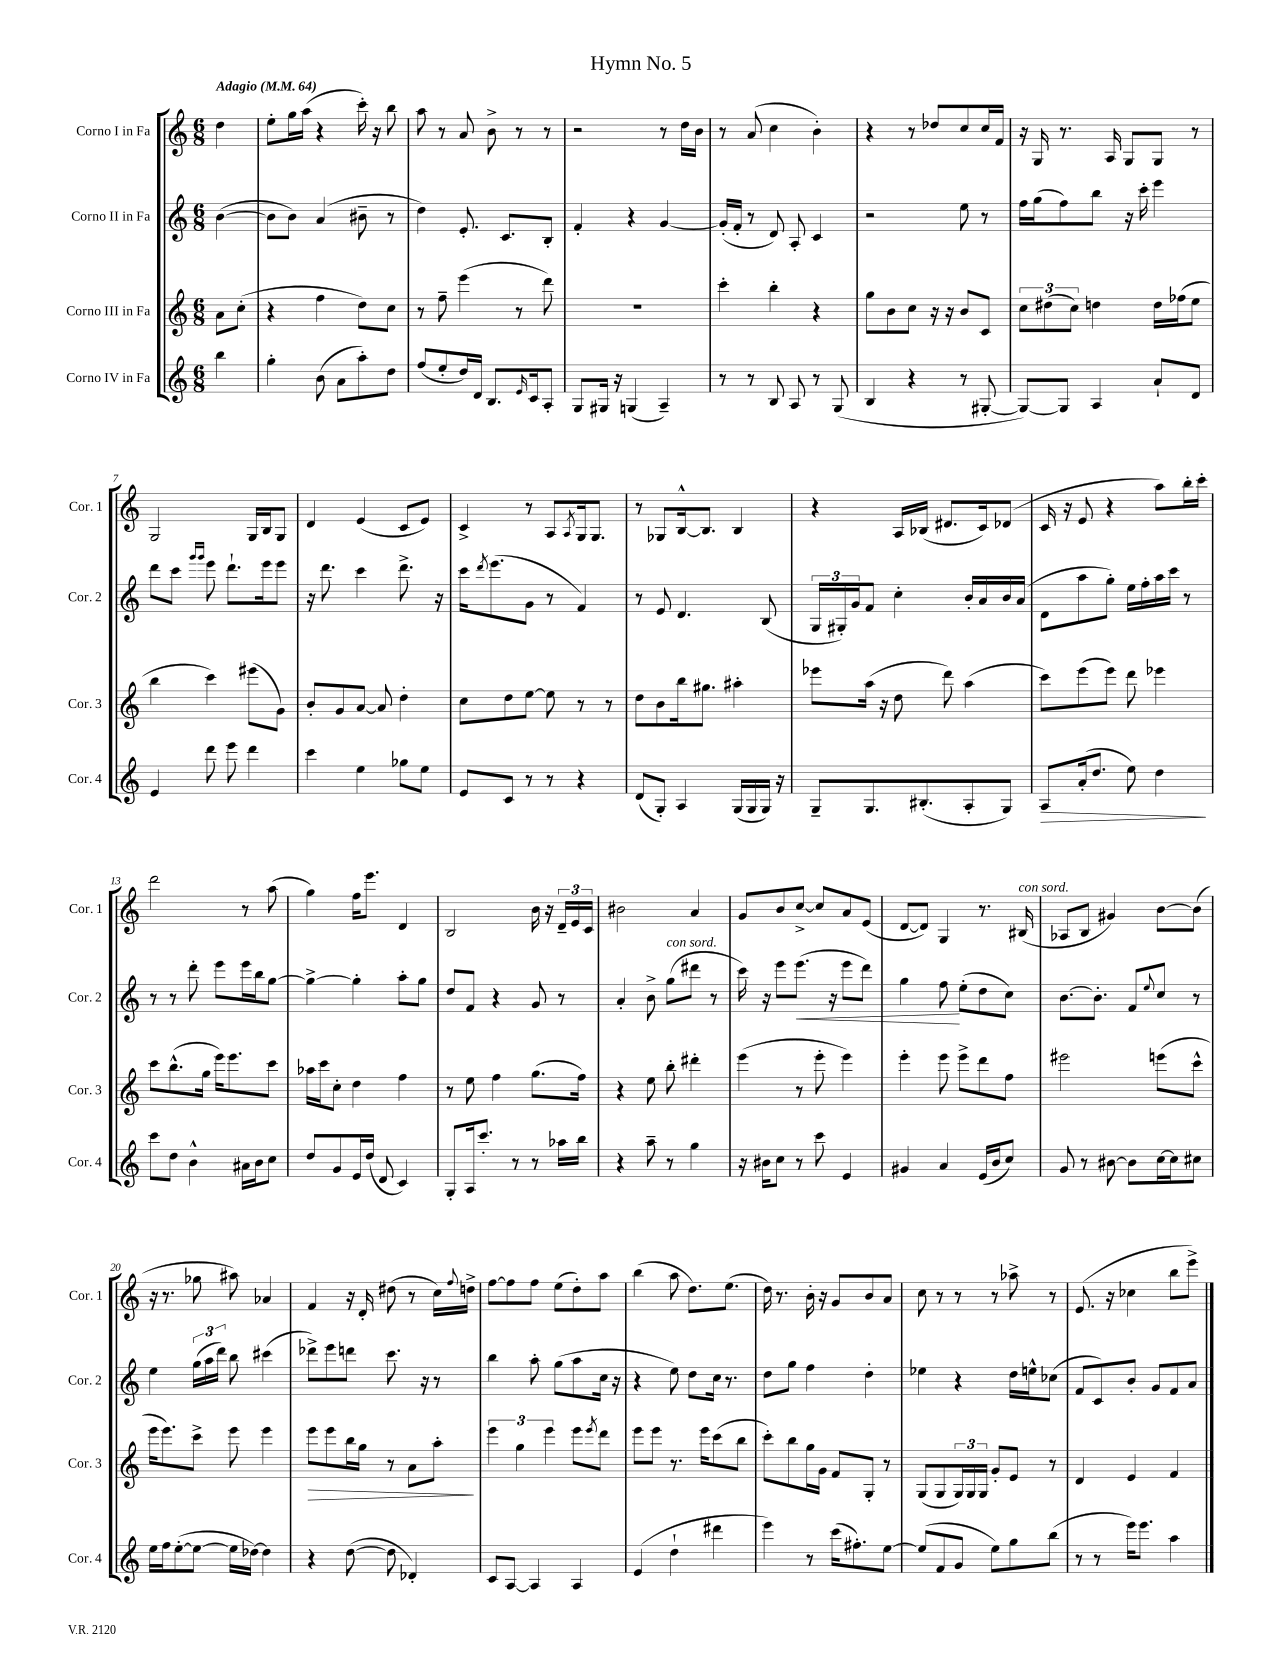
\header { title = "Hymn No. 5" }
<<
\new StaffGroup <<
\new Staff = "s0" \with { instrumentName = "Corno I in Fa" shortInstrumentName = "Cor. 1" } {
    \clef treble \key c \major \numericTimeSignature \time 6/8 \partial 4 \tempo "Adagio" 4 = 64
    d''4 |
    e''8-. g''16 a''16( r4 c'''16-.) r16 b''8 |
    a''8 r8 a'8 b'8-> r8 r8 |
    r2 r8 d''16 b'16 |
    r8 a'8( c''4 b'4-.) |
    r4 r8 des''8 c''8 c''16 f'16 |
    r16 g16 r8. a16 g8 g8 r8 |
    g2 g16 b16 g8 |
    d'4 e'4( c'8 e'8) |
    c'4-> r8 a8 \acciaccatura { a8 } g16 g8. |
    r8 ges8 b16~-^ b8. b4 |
    r4 a16 bes16( dis'8. c'16) des'8( |
    c'16 r16 e'8 r4 a''8) b''16-. c'''16-. |
    d'''2 r8 a''8( |
    g''4) f''16 e'''8. d'4 |
    b2 b'16 r16 \tuplet 3/2 { d'16-- e'16 c'16 } |
    bis'2 a'4 |
    g'8 b'8 c''8~-> c''8 a'8 e'8( |
    d'8~ d'8) g4 r8. bis16^\markup { \italic "con sord." }( |
    aes8 b8 gis'4) b'8~ b'8( |
    r16 r8. ges''8 ais''8) aes'4 |
    f'4 r16 d'16-. dis''8( r8 c''16) \appoggiatura { f''8 } d''16-> |
    f''8~ f''8 f''8 e''8( d''8-.) a''8 |
    b''4( a''8 d''8.) e''8.( |
    d''16) r8. b'16-. r16 g'8 b'8 a'8 |
    c''8 r8 r8 r8 aes''8-> r8 |
    e'8.( r16 ces''4 b''8 e'''8->) \bar "|." |
}
\new Staff = "s1" \with { instrumentName = "Corno II in Fa" shortInstrumentName = "Cor. 2" } {
    \clef treble \key c \major \numericTimeSignature \time 6/8 \partial 4
    b'4~( |
    b'8 b'8) a'4( bis'8-- r8 |
    d''4) e'8.-. c'8. b8-. |
    f'4-. r4 g'4~ |
    g'16-.( f'16-. r8 d'8) a8-. c'4 |
    r2 e''8 r8 |
    f''16 g''16( f''8) b''8 r16 c'''16-. e'''4 |
    d'''8 c'''8 \grace { g'''16 g'''16 } e'''8 d'''8.-! e'''16 e'''8 |
    r16 d'''8. c'''4 d'''8.-> r16 |
    c'''16 \acciaccatura { d'''8 } e'''8.( g'8 r8 f'4) |
    r8 e'8 d'4. b8( |
    \tuplet 3/2 { g16 gis16-.) g'16 } f'8 c''4-. b'16-. a'16 b'16 a'16( |
    d'8 a''8 g''8-.) e''16 f''16-. a''16 c'''16 r8 |
    r8 r8 d'''8-. e'''8 e'''16 b''16 g''8~ |
    g''4~-> g''4-. a''8-. g''8 |
    d''8 f'8 r4 g'8 r8 |
    a'4-. b'8-> g''8^\markup { \italic "con sord." }( dis'''8 r8 |
    c'''16) r16 e'''8 e'''8.\<( r16 e'''8 d'''8) |
    g''4 f''8\! e''8-.( d''8 c''8) |
    b'8.~ b'8.-. f'8 \appoggiatura { e''8 } c''8 r8 |
    e''4 \tuplet 3/2 { g''16( a''16 d'''16) } b''8 cis'''4( |
    des'''8->) e'''8 d'''8 c'''8. r16 r8 |
    b''4 a''8-. g''8( a''8 c''16 r16 |
    r4 e''8) d''8 c''16 r8. |
    d''8 g''8 f''4 d''4-. |
    ees''4 r4 d''16 e''16-^ ces''8( |
    f'8 c'8) b'8-. g'8 f'8 a'8 \bar "|." |
}
\new Staff = "s2" \with { instrumentName = "Corno III in Fa" shortInstrumentName = "Cor. 3" } {
    \clef treble \key c \major \numericTimeSignature \time 6/8 \partial 4
    a'8 c''8-.( |
    r4 f''4 d''8) c''8 |
    r8 f''8-- e'''4( r8 d'''8) |
    R2. |
    c'''4-. b''4-. r4 |
    g''8 b'8 c''8 r16 r16 b'8 c'8 |
    \tuplet 3/2 { c''8 dis''8( c''8) } d''4 d''16 fes''16( e''8 |
    b''4 c'''4) eis'''8( g'8) |
    b'8-. g'8 a'8~ a'8 d''4-. |
    c''8 d''8 e''8~ e''8 r8 r8 |
    d''8 b'8 b''16 gis''8. ais''4-. |
    ees'''8 a''16( r16 d''8 d'''8) a''4( |
    c'''8) e'''8( e'''8) d'''8 ees'''4 |
    c'''8 b''8.-^( g''16 e'''16) e'''8. c'''8 |
    aes''16 c'''16 c''8-. d''4 f''4 |
    r8 e''8 f''4 g''8.( f''16) |
    r4 e''8 b''8-. dis'''4-. |
    e'''4( r8 e'''8-. e'''4) |
    e'''4-. e'''8 e'''8-> d'''8 f''8 |
    eis'''2 e'''8( c'''8-^ |
    e'''16 e'''8.) c'''8-> e'''8 e'''4 |
    e'''8\> e'''8 b''16 g''16 r8 a'8 a''8-.\! |
    \tuplet 3/2 { e'''4 g''4 e'''4 } e'''8 \acciaccatura { e'''8 } d'''8 |
    e'''8 e'''8 r8. e'''16 c'''8( b''8 |
    c'''8-.) b''8 g''16 g'16 f'8 g8-. r8 |
    g8( g8 \tuplet 3/2 { g16) g16 g16 } g'8-. e'8 r8 |
    d'4 e'4 f'4 \bar "|." |
}
\new Staff = "s3" \with { instrumentName = "Corno IV in Fa" shortInstrumentName = "Cor. 4" } {
    \clef treble \key c \major \numericTimeSignature \time 6/8 \partial 4
    b''4 |
    g''4-. b'8( a'8 a''8-.) d''8 |
    f''8( e''8-. d''16) d'16 b8. \grace { e'16 } c'16 a8-. |
    g8 gis16 r16 g4( a4--) |
    r8 r8 b8 a8 r8 g8( |
    b4 r4 r8 gis8~-. |
    gis8~) gis8 a4 a'8-! d'8 |
    e'4 d'''8 e'''8 d'''4 |
    c'''4 e''4 ges''8 e''8 |
    e'8 c'8 r8 r8 r4 |
    d'8( g8-.) a4 g16( g16 g16) r16 |
    g8-- g8. bis8.-.( a8-. g8) |
    a8\> a'16-.( d''8. e''8) d''4\! |
    c'''8 d''8 b'4-^ ais'16 b'16 c''8 |
    d''8 g'8 e'16 d''16( d'8 c'4) |
    g8-. a16 c'''8.-. r8 r8 aes''16 b''16 |
    r4 a''8-- r8 g''4 |
    r16 bis'16 c''8 r8 c'''8 e'4 |
    gis'4 a'4 e'16( b'16 c''8) |
    g'8 r8 bis'8~ bis'8 c''16~ c''16 cis''8 |
    e''16 f''16 e''8~-.( e''8~ e''16 des''16~) des''4 |
    r4 d''8~( d''8 des'4-.) |
    c'8 a8~ a4 a4 |
    e'4( d''4-! dis'''4 |
    e'''4) r8 c'''16( fis''8.-.) e''8~ |
    e''8( f'8 g'8 e''8) g''8 b''8( |
    r8 r8 e'''16) e'''8. a''4 \bar "|." |
}
>>
>>
